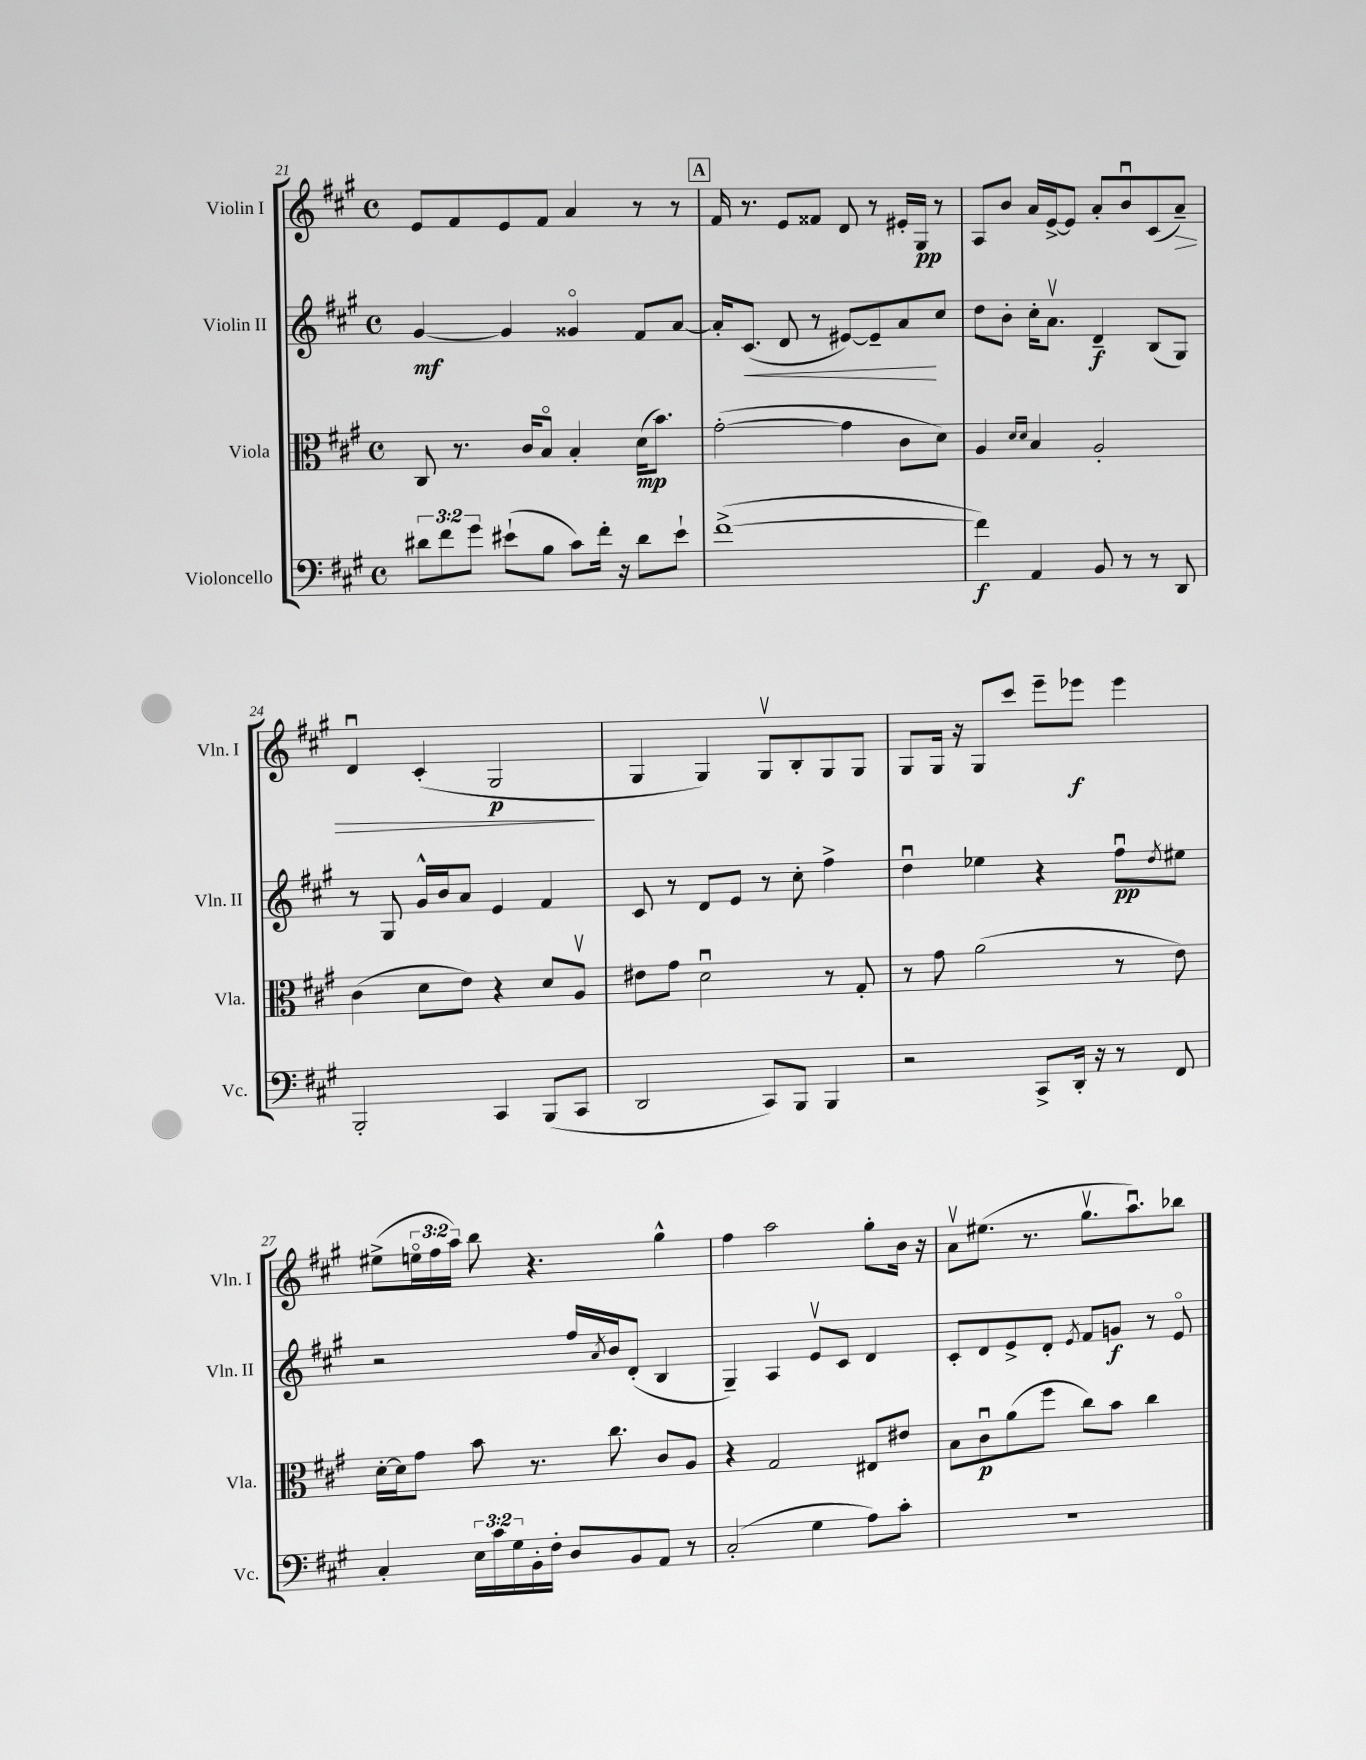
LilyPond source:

<<
\new StaffGroup <<
\new Staff = "s0" \with { instrumentName = "Violin I" shortInstrumentName = "Vln. I" } {
    \clef treble \key a \major \defaultTimeSignature \time 4/4 \override Staff.TupletNumber.text = #tuplet-number::calc-fraction-text
    e'8 fis'8 e'8 fis'8 a'4 r8 r8 |
    \mark \markup { \box "A" } fis'16 r8. e'8 fisis'8 d'8 r8 eis'16-. gis16\pp r8 |
    a8 b'8 a'16 e'16~-> e'8 a'8-. b'8\downbow cis'8( a'8--\>) |
    d'4\downbow cis'4-.( gis2\p\! |
    gis4 gis4) gis8\upbow b8-. gis8 gis8 |
    gis8 gis16 r16 gis8 cis'''8 e'''8-- ees'''8\f ees'''4 |
    eis''8->( \tuplet 3/2 { e''16\flageolet fis''16 a''16) } b''8 r4. gis''4-^ |
    fis''4 a''2 gis''8-. b'16 r16 |
    a'8\upbow eis''8.( r8. gis''8.\upbow a''8.\downbow) bes''8 \bar "|." |
}
\new Staff = "s1" \with { instrumentName = "Violin II" shortInstrumentName = "Vln. II" } {
    \clef treble \key a \major \defaultTimeSignature \time 4/4
    gis'4~\mf gis'4 gisis'4\flageolet fis'8 a'8~ |
    \mark \markup { \box "A" } a'16-. cis'8.\<( d'8 r8 eis'8~) eis'8-- a'8\! cis''8 |
    d''8 b'8-. cis''16-. a'8.\upbow d'4--\f b8( gis8) |
    r8 gis8 gis'16-^ b'16 a'8 e'4 fis'4 |
    cis'8 r8 d'8 e'8 r8 cis''8-. fis''4-> |
    d''4\downbow ees''4 r4 fis''8\downbow\pp \acciaccatura { d''8 } eis''8 |
    r2 fis''16 \acciaccatura { a'8 } b'16 d'8-.( b4 |
    gis4--) a4 e'8\upbow cis'8 d'4 |
    cis'8-. d'8 e'8-> d'8-. \acciaccatura { e'8 } fis'8 g'8\f r8 e'8\flageolet \bar "|." |
}
\new Staff = "s2" \with { instrumentName = "Viola" shortInstrumentName = "Vla." } {
    \clef alto \key a \major \defaultTimeSignature \time 4/4
    cis8 r8. cis'16 b8\flageolet b4-. d'16\mp( b'8.) |
    \mark \markup { \box "A" } gis'2~-.( gis'4 cis'8 d'8) |
    a4 \grace { d'16 d'16 } b4 a2-. |
    cis'4( d'8 e'8) r4 d'8 a8\upbow |
    eis'8 gis'8 d'2\downbow r8 gis8-. |
    r8 gis'8 a'2( r8 e'8) |
    d'16~-. d'16 gis'8 b'8 r8. cis''8. cis'8 a8 |
    r4 gis2 eis8 eis'8 |
    b8 cis'8\downbow\p a'8( fis''8 cis''8) b'8 cis''4 \bar "|." |
}
\new Staff = "s3" \with { instrumentName = "Violoncello" shortInstrumentName = "Vc." } {
    \clef bass \key a \major \defaultTimeSignature \time 4/4 \override Staff.TupletNumber.text = #tuplet-number::calc-fraction-text
    \tuplet 3/2 { dis'8 fis'8 gis'8 } eis'8-!( b8 cis'8) fis'16-. r16 dis'8 eis'8-! |
    \mark \markup { \box "A" } fis'1~->( |
    fis'4\f) a,4 b,8 r8 r8 d,8 |
    b,,2-. cis,4 b,,8( cis,8 |
    d,2 cis,8) b,,8 b,,4 |
    r2 cis,8-> d,16-. r16 r8 fis,8 |
    cis4-. \tuplet 3/2 { e16 cis'16 gis16 } b,16-. fis16-. d8 b,8 a,8 r8 |
    cis2-.( gis4 a8) cis'8-. |
    R1 \bar "|." |
}
>>
>>
\layout { \context { \Score currentBarNumber = #21 } }
